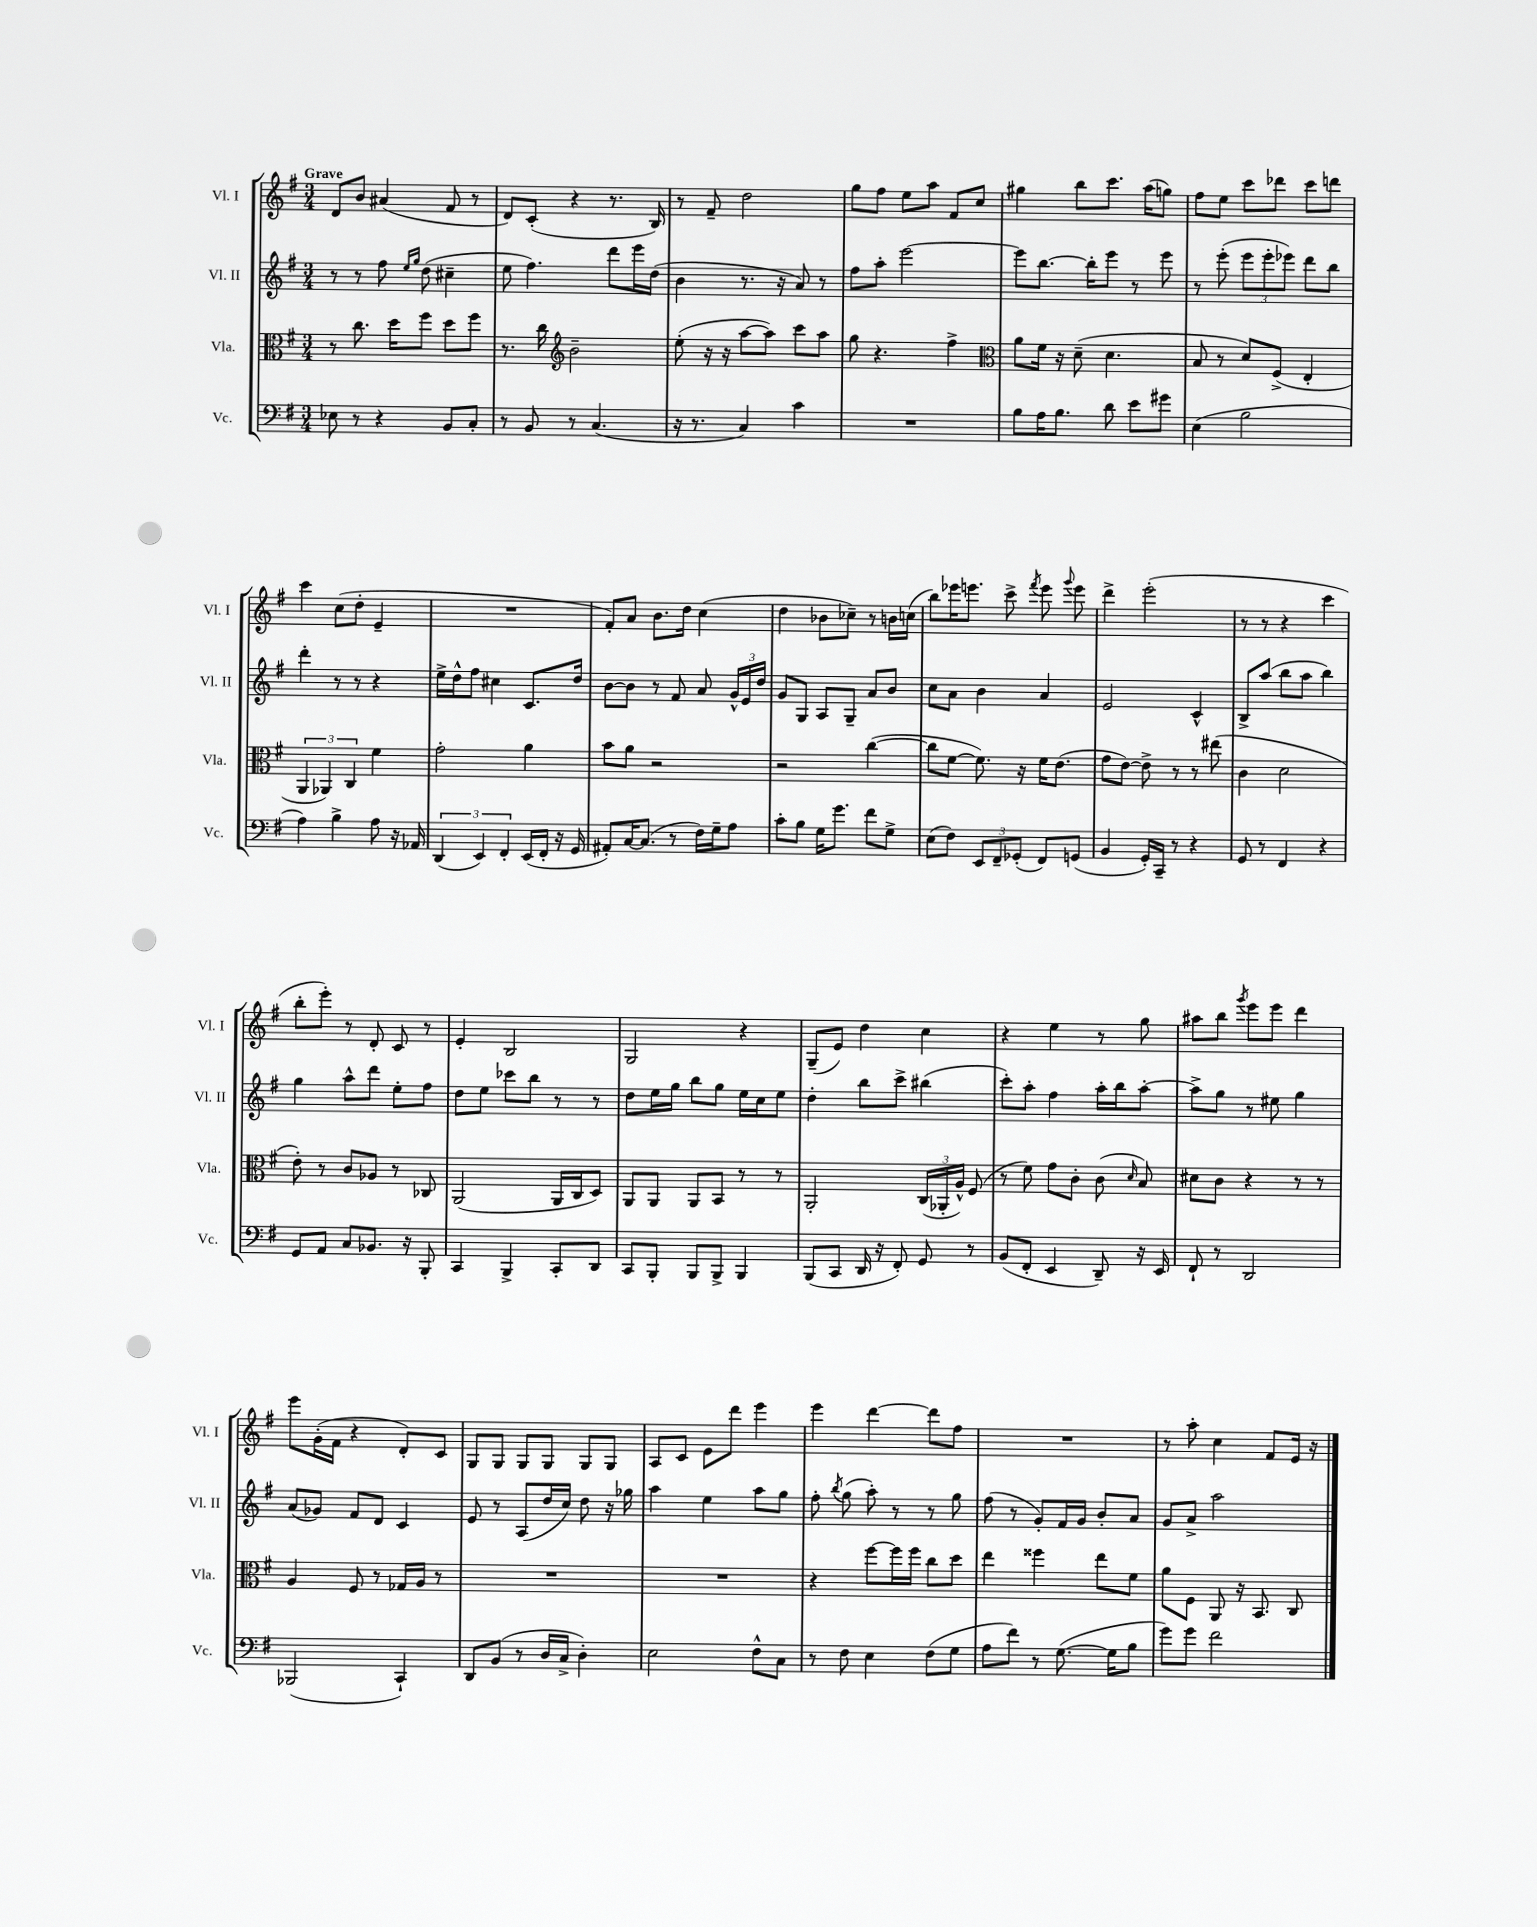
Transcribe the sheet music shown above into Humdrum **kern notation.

**kern	**kern	**kern	**kern
*part4	*part3	*part2	*part1
*staff4	*staff3	*staff2	*staff1
*I"Vc.	*I"Vla.	*I"Vl. II	*I"Vl. I
*I'Vc.	*I'Vla.	*I'Vl. II	*I'Vl. I
*clefF4	*clefC3	*clefG2	*clefG2
*k[f#]	*k[f#]	*k[f#]	*k[f#]
*M3/4	*M3/4	*M3/4	*M3/4
=1	=1	=1	=1
!	!	!	!LO:TX:a:B:t=Grave
8E-X\	8r	8r	8d/L
8r	8.cc\	8r	8b/J
4r	.	8ff#\	(4a#X/
.	16dd\KL	.	.
.	.	16qqee/LL	.
.	.	16qqgg/JJ	.
.	8ff#\J	(8dd\	.
8BB/L	8dd\L	4cc#X~\	8f#/
8C'/J	8ff#\J	.	8r
=2	=2	=2	=2
8r	8.r	8ee\	8d/L)
8BB/	.	4.ff#\)	(8c'/J
.	16cc\	.	.
*	*clefG2	*	*
8r	2b~\	.	4r
(4.C/	.	.	.
.	.	8ddd\L	8.r
.	.	16eee\L	.
.	.	(16dd\JJ	16B/)
=3	=3	=3	=3
16r	(8ee'\	4b\	8r
8.r	.	.	.
.	16r	.	8f#~/
.	16r	.	.
4C/)	[8aa\L	8.r	2dd\
.	8aa\J])	.	.
.	.	16r	.
4c\	8ccc\L	8a/)	.
.	8aa\J	8r	.
=4	=4	=4	=4
2.r	8gg\	8ff#\L	8gg\L
.	4.r	8aa'\J	8ff#\J
.	.	[2eee\	8ee\L
.	.	.	8aa\J
.	4ff#^\	.	8f#/L
.	.	.	8cc/J
=5	=5	=5	=5
*	*clefC3	*	*
8B\L	8a\L	8eee\L]	4gg#X\
16A\K	16f#\Jk	[8.bb\J	.
8.B\J	16r	.	.
.	(8d~\	.	8bb\L
.	.	16bb'\KL]	.
8d\	4.d\	8eee\J	8.ccc\J
8e\L	.	8r	.
.	.	.	(16aa\KL
8g#X\J	.	8eee\	8ggn\J)
=6	=6	=6	=6
(4E\	8B/	8r	8ff#\L
.	8r	(8eee'\	8ee\J
2B\	8d/L)	12eee\L	8ccc\L
.	.	12eee'\	.
.	(8F#^/J	.	8ddd-X\J
.	.	12eee-X\J)	.
.	4E'/	8ddd\L	8ccc\L
.	.	8bb\J	8dddn\J
!!LO:LB:g=z
=7	=7	=7	=7
4A\)	6AA/	4ddd'\	4ccc\
.	6AA-X/)	.	.
4B^\	.	8r	(8cc\L
.	6C/	.	.
.	.	8r	8dd'\J
8A\	4f#\	4r	4e~/
16r	.	.	.
16AA-X/	.	.	.
=8	=8	=8	=8
(6DD/	2g'\	16ee^\LL	2.r
.	.	16dd^^\J	.
.	.	8ff#\J	.
6EE/)	.	.	.
.	.	4cc#X\	.
6FF#'/	.	.	.
(16EE/LL	4a\	8.c/L	.
16FF#'/JJ	.	.	.
16r	.	.	.
16GG/	.	16dd/Jk	.
=9	=9	=9	=9
8AA#X'/L)	8b\L	[8b\L	8f#'/L)
[16C/K	8a\J	8b\J]	8a/J
(8.C/J]	.	.	.
.	2r	8r	8.b\L
8r	.	8f#/	.
.	.	.	16dd\Jk
16F#\LL)	.	8a/	(4cc\
16G~\J	.	.	.
8A\J	.	24g^^/LL	.
.	.	24e/	.
.	.	24dd/JJ	.
=10	=10	=10	=10
8c'\L	2r	8g/L	4dd\
8B\J	.	8G/J	.
16G\KL	.	8A/L	8b-X\L
8.g\J	.	.	.
.	.	8G~/J	8cc-X~\J)
8f#\L	([4cc\	8a/L	8r
8G^\J	.	8b/J	16bn\LL
.	.	.	(16ccn\JJ
=11	=11	=11	=11
(8E\L	8cc\L]	8cc\L	8bb\L)
8F#\J)	[8f#\J	8a\J	16eee-X\K
.	.	.	8.eeen\J
12EE/L	8.f#\])	4b\	.
12FF#~/	.	.	.
.	.	.	8ccc^\
(12GG-X'/J	.	.	.
.	16r	.	.
.	.	.	8qfff#/
8FF#/L)	16f#\KL	4a/	8eee\
.	(8.e\J	.	.
.	.	.	8qqggg/
(8GGn/J	.	.	8eee\
=12	=12	=12	=12
4BB/	8g\L	2e/	4ddd^\
.	[8e\J)	.	.
16GG'/LL)	8e^\]	.	(2eee'\
16CC~/JJ	.	.	.
8r	8r	.	.
4r	8r	4c^^/	.
.	(8ee#X\	.	.
=13	=13	=13	=13
8GG/	4c\	8B^/L	8r
8r	.	(8aa/J	8r
4FF#/	2d\	8bb\L	4r
.	.	8aa\J	.
4r	.	4bb\)	4ccc\
!!LO:LB:g=z
=14	=14	=14	=14
8GG/L	8e'\)	4gg\	8bb'\L
8AA/J	8r	.	8eee'\J)
8C/L	8c/L	8aa^^\L	8r
8.BB-X/J	8A-X/J	8ddd\J	8d'/
.	8r	8ee'\L	8c/
16r	.	.	.
8BBB'/	8C-X/	8ff#\J	8r
=15	=15	=15	=15
4CC/	(2AA/	8dd\L	4e'/
.	.	8ee\J	.
4BBB^/	.	8ccc-X\L	2B/
.	.	8bb\J	.
8CC'/L	16AA/LL	8r	.
.	16C/J	.	.
8DD/J	8D/J)	8r	.
=16	=16	=16	=16
8CC/L	8AA/L	8dd\L	2G/
8BBB'/J	8AA/J	16ee\L	.
.	.	16gg\JJ	.
8BBB/L	8AA/L	8bb\L	.
8BBB^/J	8BB/J	8gg\J	.
4BBB/	8r	16ee\LL	4r
.	.	16cc\J	.
.	8r	8ee\J	.
=17	=17	=17	=17
(8BBB/L	2AA'/	4dd'\	(8G~/L
8CC/J	.	.	8e/J)
16DD/	.	8bb\L	4dd\
16r	.	.	.
8FF#'/)	.	8ccc^\J	.
8GG/	(24C/LL	(4bb#X\	4cc\
.	24AA-X'/	.	.
.	24A^^/JJ)	.	.
8r	(8F#/	.	.
=18	=18	=18	=18
(8BB/L	8r	8ccc'\L)	4r
8FF#'/J	8f#\)	8aa'\J	.
4EE/	8g\L	4ff#\	4ee\
.	8c'\J	.	.
8DD~/)	(8c\	16aa'\LL	8r
.	.	16bb\J	.
.	16qqd/	.	.
16r	8B/)	[8aa'\J	8gg\
16EE/	.	.	.
=19	=19	=19	=19
8FF#`/	8d#X\L	8aa^\L]	8aa#X\L
8r	8c\J	8gg\J	8bb\J
.	.	.	8qggg/
2DD/	4r	8r	8eee\L
.	.	8ee#X\	8eee\J
.	8r	4gg\	4ddd\
.	8r	.	.
!!LO:LB:g=z
=20	=20	=20	=20
(2BBB-X/	4A/	(8a/L	8eee\L
.	.	8g-X/J)	(16g'\L
.	.	.	16f#\JJ
.	8F#/	8f#/L	4r
.	8r	8d/J	.
4CC`/)	16G-X/LL	4c/	8d'/L)
.	16A/JJ	.	.
.	8r	.	8c/J
=21	=21	=21	=21
8DD/L	2.r	8e/	8G/L
(8BB/J	.	8r	8G/J
8r	.	(8A/L	8G/L
16D/LL	.	16dd/L	8G/J
16C^/JJ	.	16cc/JJ)	.
4D'\)	.	8dd\	8G/L
.	.	16r	8G/J
.	.	16gg-X\	.
=22	=22	=22	=22
2E\	2.r	4aa\	8A/L
.	.	.	8c/J
.	.	4ee\	8e\L
.	.	.	8ddd\J
8F#^^\L	.	8aa\L	4eee\
8C\J	.	8gg\J	.
=23	=23	=23	=23
8r	4r	8ff#'\	4eee\
.	.	8qbb/	.
8F#\	.	(8gg\	.
4E\	[8ff#\L	8aa'\)	[4ddd\
.	16ff#\L]	8r	.
.	16ff#\JJ	.	.
(8F#\L	8cc\L	8r	8ddd\L]
8G\J	8dd\J	8gg\	8ff#\J
=24	=24	=24	=24
8A\L	4ee\	(8ff#\	2.r
8f#\J)	.	8r	.
8r	4ff##X\	8g'/L)	.
([8.G\	.	16f#/L	.
.	.	16g/JJ	.
.	8ee\L	8b'/L	.
16G\KL]	.	.	.
8B\J	8f#\J	8a/J	.
=25	=25	=25	=25
8g\L)	8a\L	8g/L	8r
8g\J	8F#\J	8a^/J	8aa'\
2f#\	8AA/	2aa\	4cc\
.	16r	.	.
.	8.BB/	.	.
.	.	.	8f#/L
.	8C/	.	16e/Jk
.	.	.	16r
==	==	==	==
*-	*-	*-	*-
